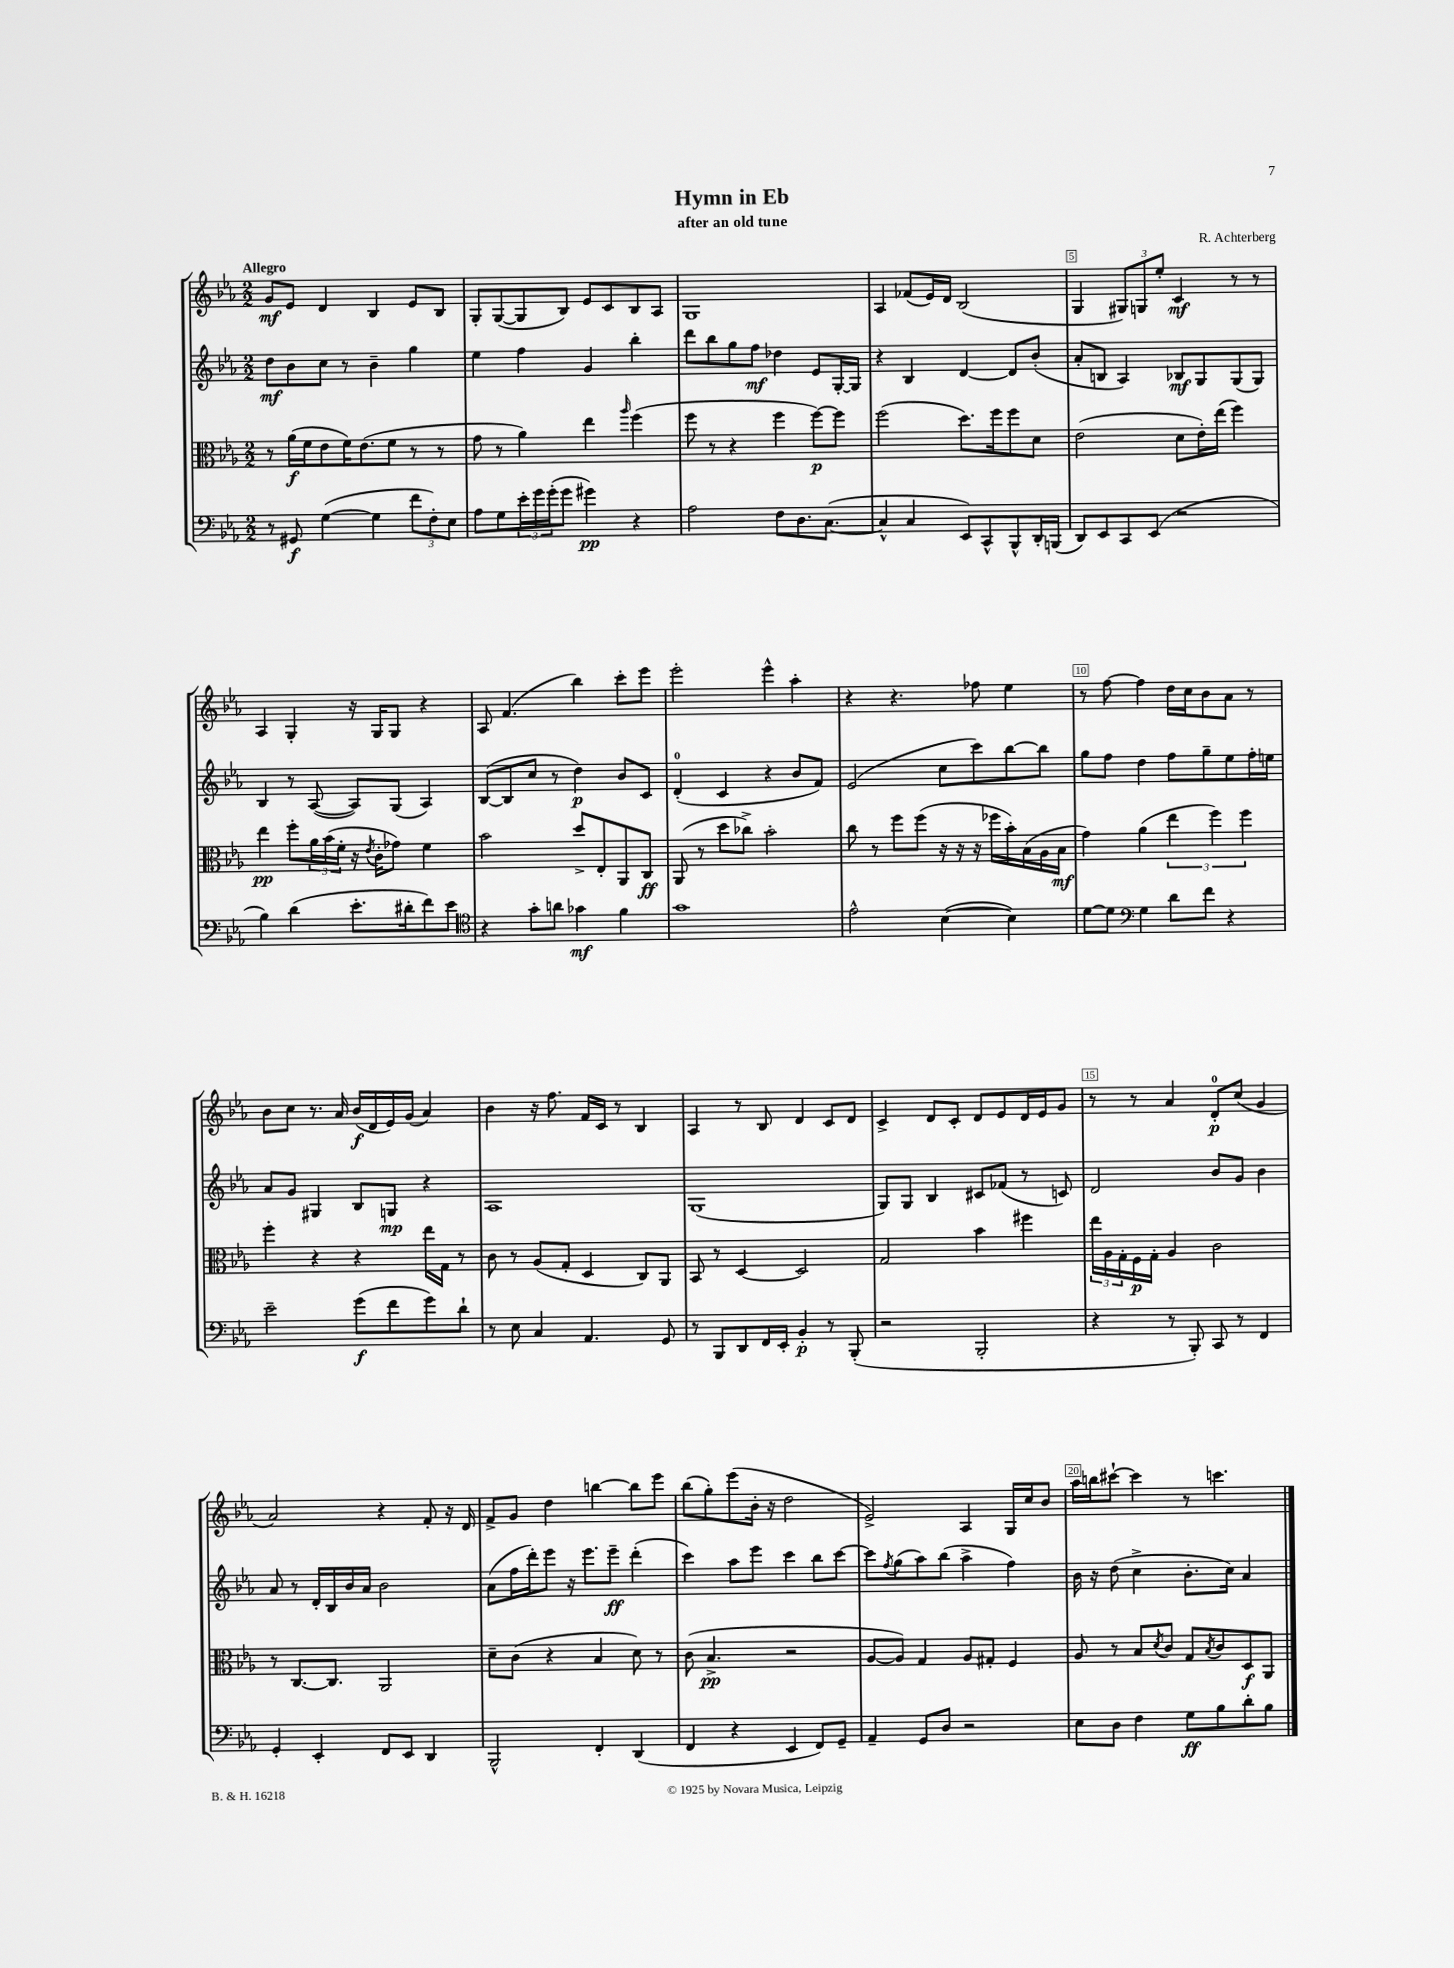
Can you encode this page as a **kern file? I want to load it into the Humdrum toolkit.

**kern	**dynam	**kern	**dynam	**kern	**dynam	**kern	**dynam
*part4	*part4	*part3	*part3	*part2	*part2	*part1	*part1
*staff4	*staff4	*staff3	*staff3	*staff2	*staff2	*staff1	*staff1
*clefF4	*	*clefC3	*	*clefG2	*	*clefG2	*
*k[b-e-a-]	*	*k[b-e-a-]	*	*k[b-e-a-]	*	*k[b-e-a-]	*
*M2/2	*	*M2/2	*	*M2/2	*	*M2/2	*
=1	=1	=1	=1	=1	=1	=1	=1
!	!	!	!	!	!	!LO:TX:a:B:t=Allegro	!
8r	.	8r	.	8dd\L	mf	8g/L	mf
8GG#X/	f	(16a-\LL	f	8b-\	.	8e-/J	.
.	.	16f\J	.	.	.	.	.
([4G\	.	8e-\	.	8cc\J	.	4d/	.
.	.	16f\K)	.	8r	.	.	.
.	.	(8.e-\	.	.	.	.	.
4G\]	.	.	.	4b-~\	.	4B-/	.
.	.	8f\J	.	.	.	.	.
12f\L	.	8r	.	4gg\	.	8e-/L	.
12F'\)	.	.	.	.	.	.	.
.	.	8r	.	.	.	8B-/J	.
12E-\J	.	.	.	.	.	.	.
=2	=2	=2	=2	=2	=2	=2	=2
8A-\L	.	8g\	.	4ee-\	.	8G'/L	.
8G\	.	8r	.	.	.	([8G/	.
24e-'\L	.	4a-\)	.	4ff\	.	8G/]	.
24g\	.	.	.	.	.	.	.
(24g'\J	.	.	.	.	.	.	.
8g\J	.	.	.	.	.	8B-/J)	.
4g#X\)	pp	4ee-\	.	4g/	.	8e-/L	.
.	.	.	.	.	.	8c/	.
.	.	16qqaa-/	.	.	.	.	.
4r	.	(4ff\	.	4bb-'\	.	8B-/	.
.	.	.	.	.	.	8A-/J	.
=3	=3	=3	=3	=3	=3	=3	=3
2A-\	.	8ff\	.	8ddd\L	.	1G	.
.	.	8r	.	8bb-\	.	.	.
.	.	4r	.	8gg\	.	.	.
.	.	.	.	8ff\J	mf	.	.
8F\L	.	4ff\	.	4dd-X\	.	.	.
8.D\	.	.	.	.	.	.	.
.	.	[8ff\L)	p	8e-/L	.	.	.
([8.C\J	.	.	.	.	.	.	.
.	.	8ff\J]	.	[16G'/L	.	.	.
.	.	.	.	16G/JJ]	.	.	.
=4	=4	=4	=4	=4	=4	=4	=4
4C^^/]	.	(2ff\	.	4r	.	4A-/	.
4C/	.	.	.	4B-/	.	(8f-X/L	.
.	.	.	.	.	.	16e-/L)	.
.	.	.	.	.	.	16d/JJ	.
8EE-/L)	.	8.dd\L)	.	[4d/	.	(2B-/	.
8CC^^/	.	.	.	.	.	.	.
.	.	16ff\k	.	.	.	.	.
8BBB-^^/	.	8ff\	.	8d/L]	.	.	.
16DD'/L	.	8d\J	.	(8b-'/J	.	.	.
(16BBBn/JJ	.	.	.	.	.	.	.
=5	=5	=5	=5	=5	=5	=5	=5
8DD/L)	.	(2e-\	.	8a-'/L	.	4G/	.
8EE-/	.	.	.	8Bn/J	.	.	.
8CC/	.	.	.	4A-/)	.	12G#X/L)	.
.	.	.	.	.	.	12Gn/	.
(8EE-/J	.	.	.	.	.	.	.
.	.	.	.	.	.	12ee-'/J	.
2r	.	8d\L	.	8B-X/L	mf	4c/	mf
.	.	16e-'\L)	.	8G/	.	.	.
.	.	(16ee-\JJ	.	.	.	.	.
.	.	4ff\)	.	(8G/	.	8r	.
.	.	.	.	8G/J)	.	8r	.
!!LO:LB:g=z
=6	=6	=6	=6	=6	=6	=6	=6
4B-\)	.	4ee-\	pp	4B-/	.	4A-/	.
(4d\	.	8ff'\L	.	8r	.	4G'/	.
.	.	24a-\L	.	([8A-/	.	.	.
.	.	(24b-\	.	.	.	.	.
.	.	24f'\JJ	.	.	.	.	.
8.e-'\L	.	16r	.	8A-/L])	.	16r	.
.	.	8qe-/	.	.	.	.	.
.	.	16c'\KL	.	.	.	16G/KL	.
.	.	8g-X\J)	.	(8G/J	.	8G/J	.
16d#X'\k	.	.	.	.	.	.	.
8f\)	.	4f\	.	4A-/)	.	4r	.
8e-\J	.	.	.	.	.	.	.
=7	=7	=7	=7	=7	=7	=7	=7
*clefC4	*	*	*	*	*	*	*
4r	.	2b-\	.	([8B-/L	.	8A-/	.
.	.	.	.	8B-/]	.	(4.f/	.
8g'\L	.	.	.	8cc/J	.	.	.
8an\J	.	.	.	8r	.	.	.
4g-X\	mf	8dd^/L	.	4dd\)	p	4bb-\)	.
.	.	8E-'/	.	.	.	.	.
4f\	.	8AA-/	.	8b-/L	.	8ccc'\L	.
.	.	8C/J	ff	8c/J	.	8eee-\J	.
=8	=8	=8	=8	=8	=8	=8	=8
1g	.	(8AA-/	.	(4d'/	.	2eee-'\	.
.	.	8r	.	.	.	.	.
.	.	8dd\L	.	4c/	.	.	.
.	.	8cc-X^\J)	.	.	.	.	.
.	.	2b-'\	.	4r	.	4eee-^^\	.
.	.	.	.	8b-/L	.	4aa-'\	.
.	.	.	.	8f/J)	.	.	.
=9	=9	=9	=9	=9	=9	=9	=9
2e-^^\	.	8cc\	.	(2e-/	.	4r	.
.	.	8r	.	.	.	.	.
.	.	8ff\L	.	.	.	4.r	.
.	.	(8ff\J	.	.	.	.	.
([4B-\	.	16r	.	8cc\L	.	.	.
.	.	16r	.	.	.	.	.
.	.	16r	.	8ccc\)	.	8ff-X\	.
.	.	16ff-X\LL	.	.	.	.	.
4B-\])	.	16b-'\)	.	[8bb-\	.	4ee-\	.
.	.	(16B-\	.	.	.	.	.
.	.	16A-\	.	8bb-\J]	.	.	.
.	.	16B-\JJ	mf	.	.	.	.
=10	=10	=10	=10	=10	=10	=10	=10
[8d\L	.	4g\)	.	8gg\L	.	8r	.
8d\J]	.	.	.	8ff\J	.	[8ff\	.
*clefF4	*	*	*	*	*	*	*
4G\	.	(4a-\	.	4dd\	.	4ff\]	.
8d\L	.	6ee-\	.	8ff\L	.	16dd\LL	.
.	.	.	.	.	.	16cc\J	.
8f\J	.	.	.	8gg~\	.	8b-\	.
.	.	6ff\)	.	.	.	.	.
4r	.	.	.	8ee-\	.	8a-\J	.
.	.	6ff\	.	.	.	.	.
.	.	.	.	16ff'\L	.	8r	.
.	.	.	.	16een\JJ	.	.	.
!!LO:LB:g=z
=11	=11	=11	=11	=11	=11	=11	=11
2e-~\	.	4ff'\	.	8a-/L	.	8b-\L	.
.	.	.	.	8g/J	.	8cc\J	.
.	.	4r	.	4G#X/	.	8.r	.
.	.	.	.	.	.	16a-/	.
(8g\L	f	4r	.	8B-/L	.	(16b-/LL	f
.	.	.	.	.	.	16d/	.
8f\	.	.	.	8Gn/J	mp	16e-/)	.
.	.	.	.	.	.	(16g/JJ	.
8g\)	.	16ee-\LL	.	4r	.	4a-/)	.
.	.	16G\JJ	.	.	.	.	.
8d`\J	.	8r	.	.	.	.	.
=12	=12	=12	=12	=12	=12	=12	=12
8r	.	8c\	.	1A-	.	4b-\	.
8E-\	.	8r	.	.	.	.	.
4C/	.	(8A-/L	.	.	.	16r	.
.	.	.	.	.	.	8.ff\	.
.	.	8G'/J	.	.	.	.	.
4.AA-/	.	4D/	.	.	.	16f/LL	.
.	.	.	.	.	.	16c/JJ	.
.	.	.	.	.	.	8r	.
.	.	8C/L)	.	.	.	4B-/	.
8GG/	.	8AA-/J	.	.	.	.	.
=13	=13	=13	=13	=13	=13	=13	=13
8r	.	8BB-/	.	(1G	.	4A-/	.
8BBB-/L	.	8r	.	.	.	.	.
8DD/	.	[4D/	.	.	.	8r	.
16FF/L	.	.	.	.	.	8B-/	.
16EE-'/JJ	.	.	.	.	.	.	.
4BB-'/	p	2D/]	.	.	.	4d/	.
8r	.	.	.	.	.	8c/L	.
(8BBB-'/	.	.	.	.	.	8d/J	.
=14	=14	=14	=14	=14	=14	=14	=14
2r	.	2G/	.	8G/L)	.	4c^/	.
.	.	.	.	8G/J	.	.	.
.	.	.	.	4B-/	.	8d/L	.
.	.	.	.	.	.	8c'/J	.
2BBB-'/	.	4b-\	.	8c#X/L	.	8d/L	.
.	.	.	.	(8f-X/J	.	8e-/	.
.	.	4ff#X\	.	8r	.	16d/L	.
.	.	.	.	.	.	16e-/J	.
.	.	.	.	8cn/)	.	8g/J	.
=15	=15	=15	=15	=15	=15	=15	=15
4r	.	24ee-\LL	.	2d/	.	8r	.
.	.	24A-\	.	.	.	.	.
.	.	24G'\	.	.	.	.	.
.	.	16F\	p	.	.	8r	.
.	.	16G'\JJ	.	.	.	.	.
8r	.	4A-/	.	.	.	4a-/	.
8BBB-'/)	.	.	.	.	.	.	.
8CC/	.	2c\	.	8b-/L	.	8d'/L	p
8r	.	.	.	8g/J	.	(8cc/J	.
4FF/	.	.	.	4b-\	.	4g/	.
!!LO:LB:g=z
=16	=16	=16	=16	=16	=16	=16	=16
4GG'/	.	8r	.	8a-/	.	2a-/)	.
.	.	[8.C/L	.	8r	.	.	.
4EE-'/	.	.	.	16d'/LL	.	.	.
.	.	8.C/J]	.	16B-/	.	.	.
.	.	.	.	16b-/	.	.	.
.	.	.	.	16a-/JJ	.	.	.
8FF/L	.	2AA-/	.	2b-\	.	4r	.
8EE-/J	.	.	.	.	.	.	.
4DD/	.	.	.	.	.	8f'/	.
.	.	.	.	.	.	16r	.
.	.	.	.	.	.	16d/	.
=17	=17	=17	=17	=17	=17	=17	=17
2BBB-^^/	.	8d~\L	.	(8a-\L	.	8f^/L	.
.	.	(8c\J	.	16ff\L	.	8g/J	.
.	.	.	.	16ddd'\J)	.	.	.
.	.	4r	.	8eee-\J	.	4dd\	.
.	.	.	.	16r	.	.	.
.	.	.	.	8.eee-\L	.	.	.
4FF'/	.	4B-/	.	.	.	[4bbn\	.
.	.	.	.	8eee-~\J	ff	.	.
(4DD/	.	8d\)	.	(4ddd'\	.	8bb\L]	.
.	.	8r	.	.	.	8eee-\J	.
=18	=18	=18	=18	=18	=18	=18	=18
4FF/	.	(8c\	.	4ccc\)	.	(8bb-\L	.
.	.	4.B-^/	pp	.	.	8gg'\)	.
4r	.	.	.	8aa-\L	.	(8eee-\	.
.	.	.	.	8eee-\J	.	16b-'\Jk	.
.	.	.	.	.	.	16r	.
4EE-/	.	2r	.	4ccc\	.	2dd\	.
8FF/L)	.	.	.	8bb-\L	.	.	.
8GG~/J	.	.	.	[8ccc\J	.	.	.
=19	=19	=19	=19	=19	=19	=19	=19
4AA-~/	.	[8A-/L	.	8ccc\L]	.	2e-^/)	.
.	.	.	.	8qff/	.	.	.
.	.	8A-/J])	.	(8gg\	.	.	.
8GG/L	.	4G/	.	8aa-\)	.	.	.
8D/J	.	.	.	(8bb-\J	.	.	.
2r	.	8A-/L	.	4aa-^\	.	4A-/	.
.	.	8G#X'/J	.	.	.	.	.
.	.	4F/	.	4ff\)	.	16G/LL	.
.	.	.	.	.	.	16cc/J	.
.	.	.	.	.	.	8b-/J	.
=20	=20	=20	=20	=20	=20	=20	=20
8E-\L	.	8A-/	.	16b-\	.	16aa-\LL	.
.	.	.	.	16r	.	16bbn\J	.
8D\J	.	8r	.	(8dd\	.	[8ccc#X`\J	.
4F\	.	8B-/L	.	4cc^\	.	4ccc#\]	.
.	.	8qd/	.	.	.	.	.
.	.	8c/J	.	.	.	.	.
8G\L	ff	8G/L	.	8.b-'\L	.	8r	.
.	.	8qB-/	.	.	.	.	.
8B-\	.	8c/	.	.	.	4.cccn\	.
.	.	.	.	16cc\Jk)	.	.	.
8d'\	.	8D/	f	4a-/	.	.	.
8B-\J	.	8AA-/J	.	.	.	.	.
==	==	==	==	==	==	==	==
*-	*-	*-	*-	*-	*-	*-	*-
